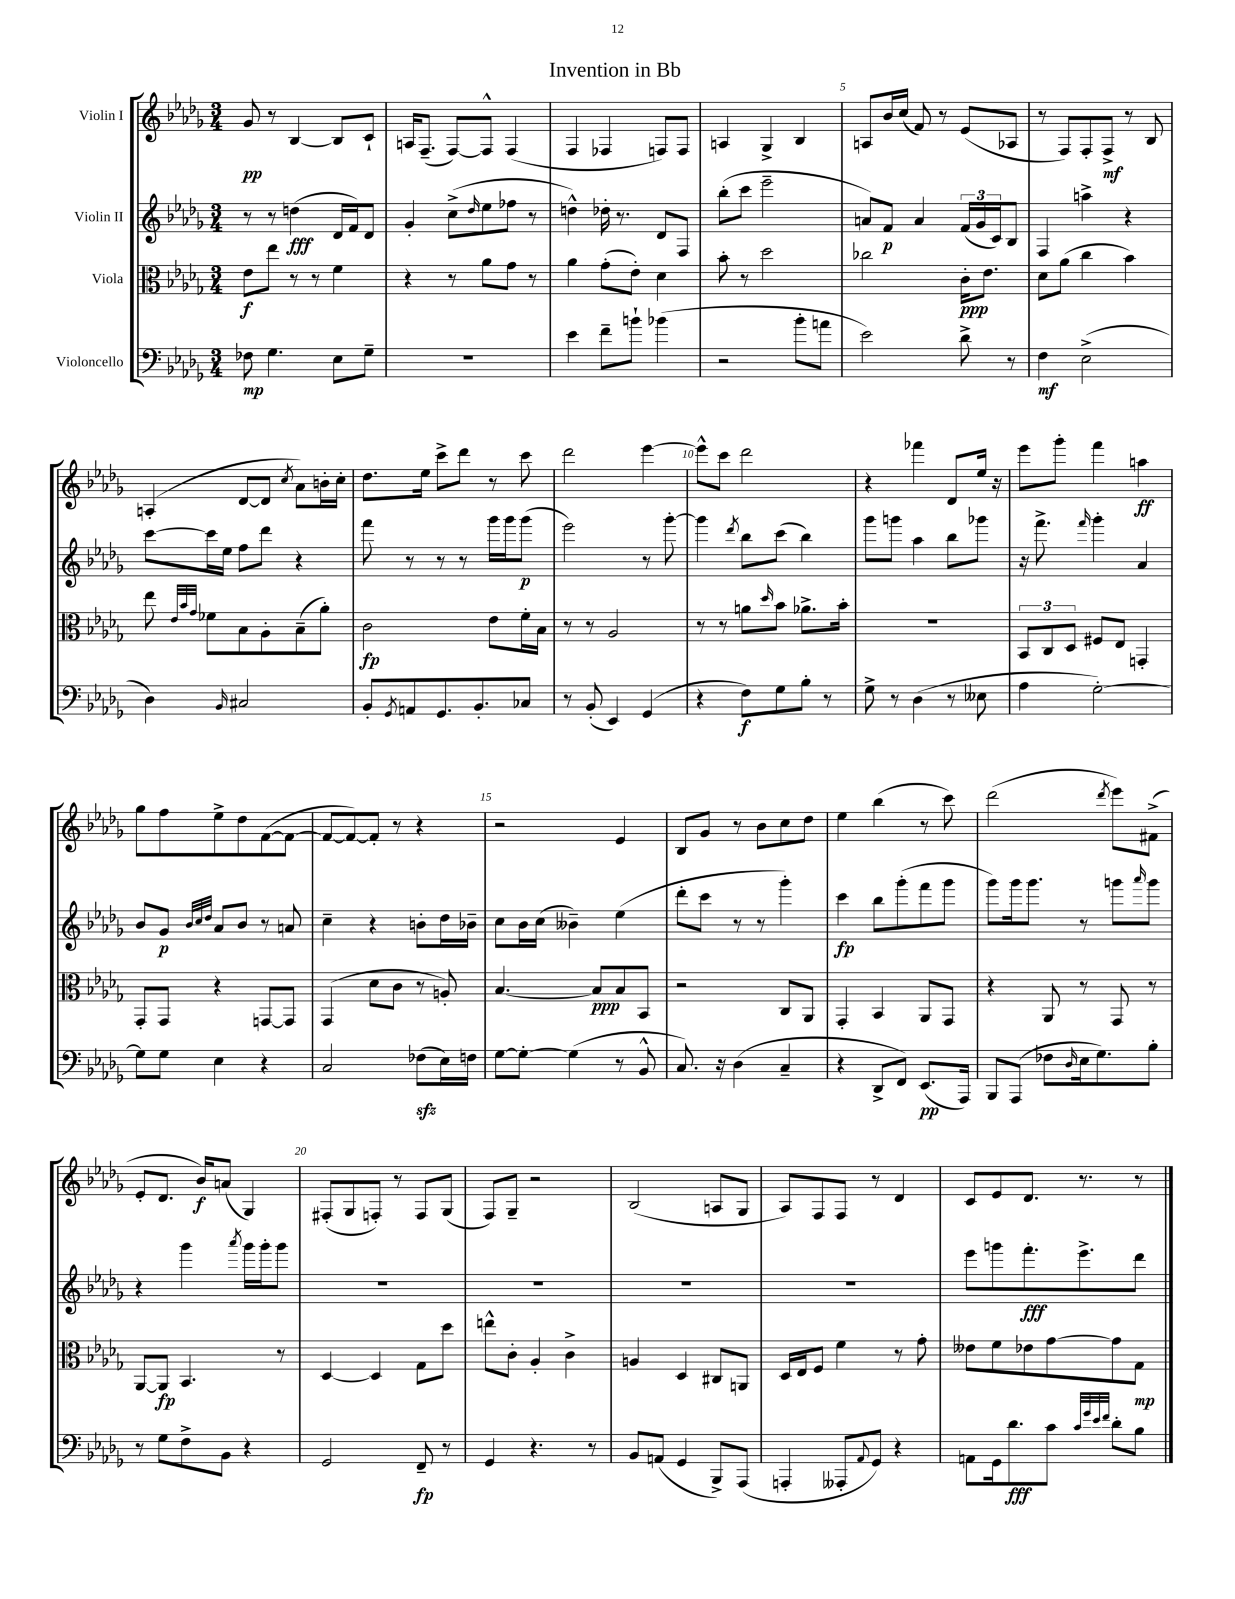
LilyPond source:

\header { title = "Invention in Bb" }
<<
\new StaffGroup <<
\new Staff = "s0" \with { instrumentName = "Violin I" } {
    \clef treble \key des \major \numericTimeSignature \time 3/4
    ges'8\pp r8 bes4~ bes8 c'8-! |
    a16 f8.--( f8~) f8-^ f4( |
    f4 fes4 f8) f8 |
    a4 ges4-> bes4 |
    a8 bes'16 c''16( f'8) r8 ees'8( aes8 |
    r8 f8) f8-. f8->\mf r8 bes8 |
    a4-.( des'8~ des'8 \acciaccatura { c''8 } aes'8) b'16-. c''16-. |
    des''8. ees''16 c'''8-> des'''8 r8 c'''8 |
    des'''2 ees'''4~ |
    ees'''8-^ c'''8 des'''2 |
    r4 fes'''4 des'8 ees''16 r16 |
    ees'''8 ges'''8-. f'''4 a''4\ff |
    ges''8 f''8 ees''8-> des''8 f'8~( f'8~ |
    f'8~ f'8~) f'8-. r8 r4 |
    r2 ees'4 |
    bes8 ges'8 r8 bes'8 c''8 des''8 |
    ees''4 bes''4( r8 c'''8) |
    des'''2( \acciaccatura { des'''8 } ees'''8) fis'8->( |
    ees'8-. des'8. bes'16\f) a'8( ges4) |
    fis8-.( ges8 f8-.) r8 f8 ges8( |
    f8) ges8-- r2 |
    bes2( a8 ges8 |
    aes8) f8 f8 r8 des'4 |
    c'8 ees'8 des'8. r8. r8 \bar "|." |
}
\new Staff = "s1" \with { instrumentName = "Violin II" } {
    \clef treble \key des \major \numericTimeSignature \time 3/4
    r8 r8 d''4\fff( des'16 f'16) des'8 |
    ges'4-. c''8->( \grace { des''16 } ees''8 fes''8 r8 |
    d''4-^) des''16-. r8. des'8 f8 |
    bes''8-.( c'''8 ees'''2-- |
    a'8) f'8\p a'4 \tuplet 3/2 { f'16( ges'16 c'16) } bes8 |
    f4 a''4-> r4 |
    c'''8~ c'''16 ees''16 f''8 des'''8 r4 |
    f'''8 r8 r8 r8 ges'''16 ges'''16 ges'''8\p( |
    ees'''2) r8 ges'''8~-. |
    ges'''4 \acciaccatura { des'''8 } bes''8 c'''8( bes''4) |
    ges'''8 g'''8 aes''4 bes''8 ges'''8 |
    r16 f'''8.-> \grace { f'''16 } ges'''4-. aes'4 |
    bes'8 ges'8\p \grace { bes'32 c''32 des''32 } aes'8 bes'8 r8 a'8 |
    c''4-- r4 b'8-. des''16 bes'16-- |
    c''8 bes'16 c''16( beses'4--) ees''4( |
    des'''8-. c'''8 r8 r8 ges'''4-.) |
    c'''4\fp bes''8 ges'''8-.( f'''8 ges'''8 |
    ges'''8) ges'''16 ges'''8. r8 g'''8 \grace { aes'''16 } g'''8 |
    r4 ges'''4 \acciaccatura { aes'''8 } ges'''16 ges'''16-. ges'''8 |
    R2. |
    R2. |
    R2. |
    R2. |
    ees'''8 g'''8 f'''8.-.\fff ees'''8.-> des'''8 \bar "|." |
}
\new Staff = "s2" \with { instrumentName = "Viola" } {
    \clef alto \key des \major \numericTimeSignature \time 3/4
    ees'8\f ees''8 r8 r8 f'4 |
    r4 r8 aes'8 ges'8 r8 |
    aes'4 ges'8-.( ees'8-.) des'4 |
    bes'8-. r8 des''2 |
    ces''2 c'16-.\ppp ees'8. |
    des'8 aes'8( c''4 bes'4) |
    ees''8 \grace { ees'32 bes'32 ges'32 } fes'8 bes8 aes8-. bes8--( aes'8-.) |
    c'2\fp ees'8 f'16-. bes16 |
    r8 r8 aes2 |
    r8 r8 a'8 \grace { des''16 } bes'8 aes'8.-> bes'16-. |
    R2. |
    \tuplet 3/2 { bes,8 c8 des8 } fis8 ees8 g,4-. |
    ges,8-. ges,8 r4 g,8~ g,8 |
    ges,4( des'8 c'8 r8 a8-.) |
    bes4.~ bes8\ppp bes8 bes,8 |
    r2 c8 aes,8 |
    ges,4-. bes,4 aes,8 ges,8 |
    r4 aes,8 r8 ges,8 r8 |
    aes,8~ aes,8\fp bes,4. r8 |
    des4~ des4 ges8 des''8 |
    e''8-^ c'8-. aes4-. c'4-> |
    a4 des4 cis8 a,8 |
    des16 ees16 f8 f'4 r8 ges'8-. |
    eeses'8 f'8 ees'8 ges'8~ ges'8 ges8\mp \bar "|." |
}
\new Staff = "s3" \with { instrumentName = "Violoncello" } {
    \clef bass \key des \major \numericTimeSignature \time 3/4
    fes8\mp ges4. ees8 ges8-- |
    R2. |
    ees'4 f'8-- b'8-! bes'4( |
    r2 bes'8-. a'8 |
    ees'2) des'8-> r8 |
    f4\mf ees2->( |
    des4) \grace { bes,16 } cis2 |
    bes,8-. \acciaccatura { ges,8 } a,8 ges,8. bes,8.-. ces8 |
    r8 bes,8-.( ees,4) ges,4( |
    r4 f8\f) ges8 bes8-. r8 |
    ges8-> r8 des4( r8 eeses8 |
    aes4 ges2~-.) |
    ges8 ges8 ees4 r4 |
    c2 fes8\sfz( ees16) f16 |
    ges8~ ges8~-. ges4( r8 bes,8-^ |
    c8.) r16 des4( c4-- |
    r4 des,8-> f,8) ees,8.\pp( aes,,16) |
    bes,,8 aes,,8( fes8 \grace { des16 } ees16 ges8.) bes8-. |
    r8 ges8 f8-> bes,8 r4 |
    ges,2 f,8--\fp r8 |
    ges,4 r4. r8 |
    bes,8 a,8( ges,4 bes,,8->) aes,,8( |
    a,,4-. aeses,,8-. \appoggiatura { aes,8 } ges,8) r4 |
    a,8 ges,16 des'8.\fff c'8 \grace { c'32 ges'32 ees'32 f'32 } des'8-. bes8 \bar "|." |
}
>>
>>
\layout { \context { \Score \override BarNumber.break-visibility = ##(#f #t #t) barNumberVisibility = #(every-nth-bar-number-visible 5) } }
